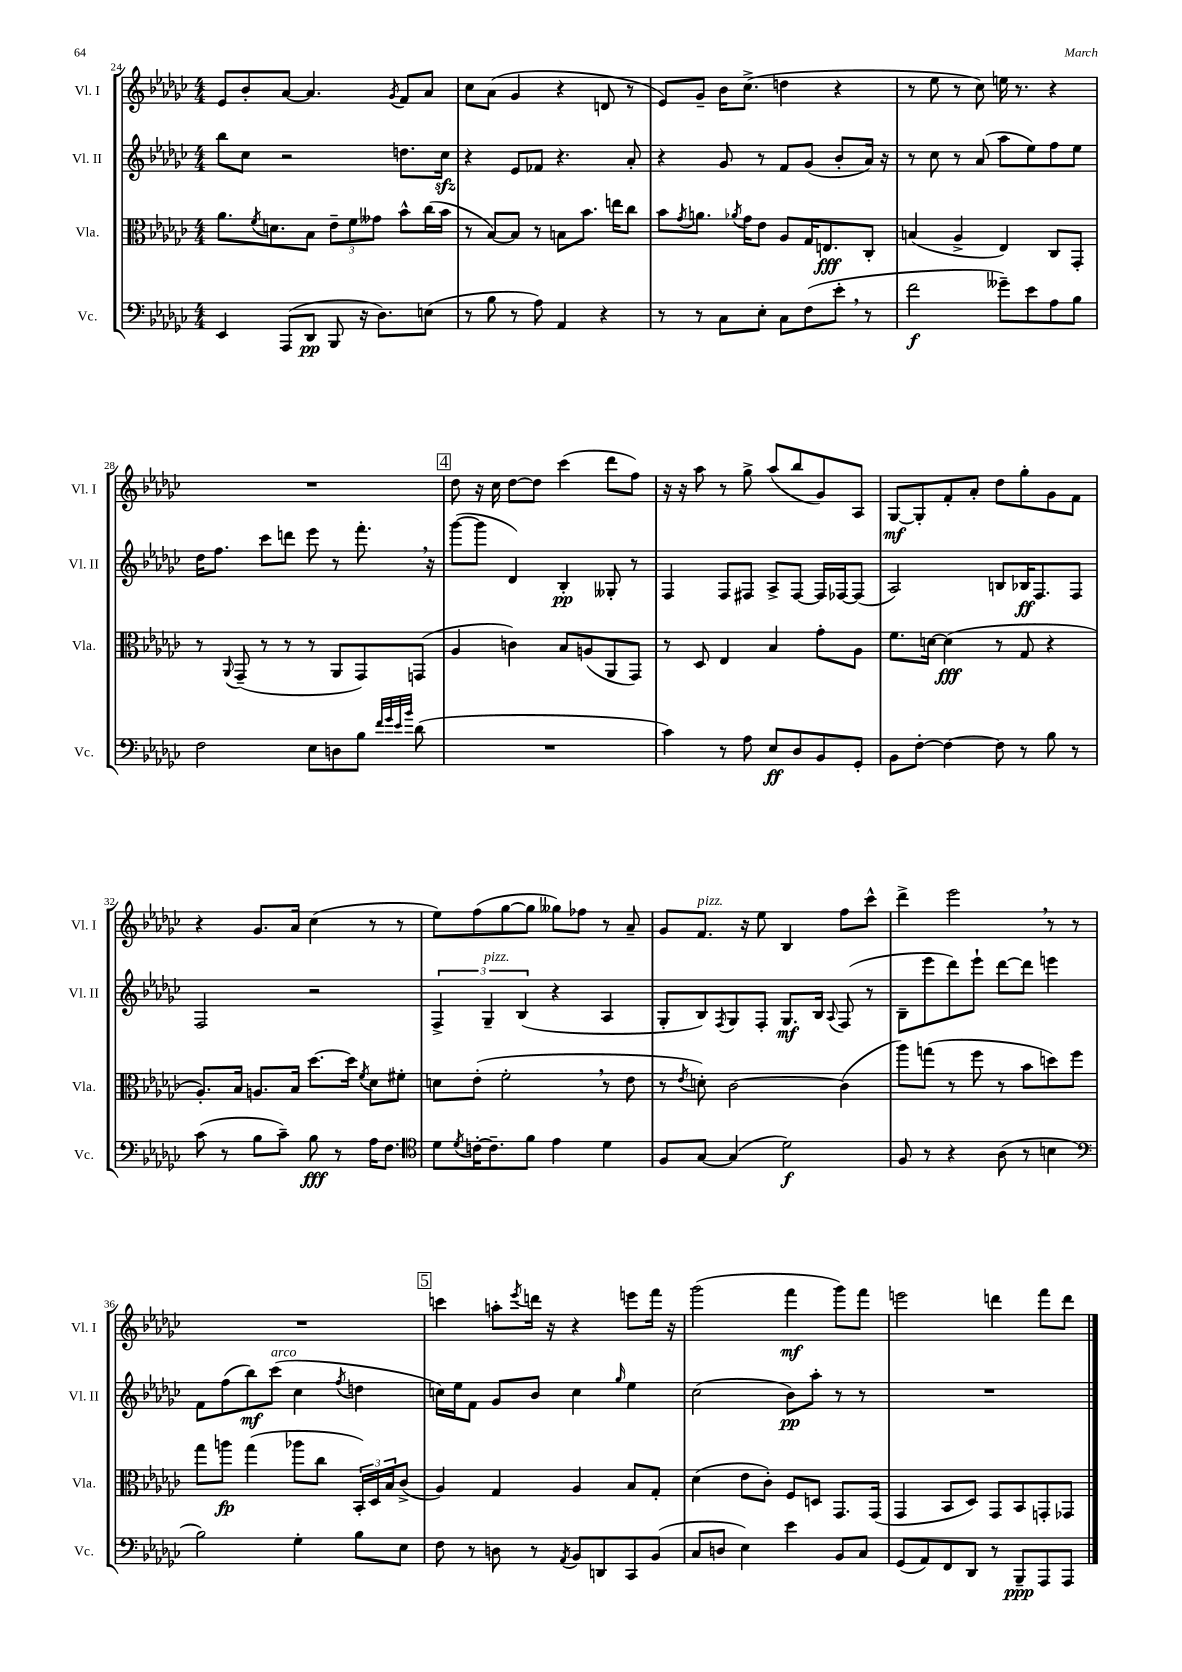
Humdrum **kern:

**kern	**kern	**kern	**kern
*staff4	*staff3	*staff2	*staff1
*clefF4	*clefC3	*clefG2	*clefG2
*k[b-e-a-d-g-c-]	*k[b-e-a-d-g-c-]	*k[b-e-a-d-g-c-]	*k[b-e-a-d-g-c-]
*M4/4	*M4/4	*M4/4	*M4/4
4EE-	8.a-	8bb-	8e-
.	.	8cc-	8b-'
.	8qf	.	.
.	8.d	.	.
(8AAA-	.	2r	[8a-
8DD-	8B-	.	4.a-]
8BBB-	12e-~	.	.
.	12f	.	.
16r	.	.	.
.	12g--	.	.
8.D-)	.	.	.
.	.	.	8qg-
.	8b-^^	8.dd	8f
(8E	(16cc-	.	8a-
.	16b-	16cc-	.
=	=	=	=
8r	8r	4r	8cc-
8B-	[8B-)	.	(8a-
8r	8B-]	8e-	4g-
8A-)	8r	8f-	.
4AA-	8B	4.r	4r
.	8.b-	.	.
4r	.	.	8d
.	16ee	.	.
.	8cc-	8a-'	8r
=	=	=	=
8r	8b-	4r	8e-)
.	8qg-	.	.
8r	8.a	.	8g-~
8C-	.	8g-	16b-
.	8qa-	.	.
.	16g-	.	(8.cc-^
8E-'	8e-	8r	.
8C-	8A-	8f	4dd
(8F	16G-	(8g-	.
.	8.E	.	.
8e-'	.	8b-'	4r
8r	8C-'	16a-)	.
.	.	16r	.
=	=	=	=
2f	(4B	8r	8r
.	.	8cc-	8ee-
.	4A-^	8r	8r
.	.	(8a-	8cc-)
8g--~)	4E-)	8aa-	16ee
.	.	.	8.r
8e-	.	8ee-)	.
8A-	8C-	8ff	4r
8B-	8GG-'	8ee-	.
=	=	=	=
2F	8r	16dd-	1r
.	.	8.ff	.
.	8qqAA-	.	.
.	(8GG-~	.	.
.	8r	8ccc-	.
.	8r	8ddd	.
8E-	8r	8eee-	.
8D	8AA-	8r	.
8B-	8GG-)	8.fff'	.
32qqf	.	.	.
32qqg-	.	.	.
32qqe-	.	.	.
32qqb-	.	.	.
(8d-	(8GG	.	.
.	.	16r	.
=	=	=	=
1r	4A-	([8ggg-	8dd-
.	.	8ggg-]	16r
.	.	.	16cc-
.	4c)	4d-)	[8dd-
.	.	.	8dd-]
.	8B-	4B-'	(4ccc-
.	(8A	.	.
.	8AA-	8G--'	8ddd-
.	8GG-)	8r	8ff)
=	=	=	=
4c-)	8r	4F	16r
.	.	.	16r
.	8D-	.	8aa-
8r	4E-	8F	8r
8A-	.	8F#	8gg-^
8E-	4B-	8A-^	(8aa-
8D-	.	[8F#	8bb-
8BB-	8g-'	16F#]	8g-)
.	.	[16F-	.
8GG-'	8A-	(8F-]	8A-
=	=	=	=
8BB-	8.f	2A-)	[8G-
[8F'	.	.	8G-']
.	[16d	.	.
4F_	(4d]	.	8f'
.	.	.	8a-'
8F]	8r	8B	8dd-
8r	8G-	16B-	8gg-'
.	.	8.F	.
8B-	4r	.	8g-
8r	.	8F	8f
=	=	=	=
(8c-	8.A-')	2F	4r
8r	.	.	.
.	16B-	.	.
8B-	8.A	.	8.g-
8c-~)	.	.	.
.	16B-	.	16a-
8B-	[8.dd-	2r	(4cc-
8r	.	.	.
.	16dd-]	.	.
.	8qf	.	.
16A-	8d-	.	8r
8.F	.	.	.
.	8f#'	.	8r
=	=	=	=
*clefC4	*	*	*
8d-	8d	6F^	8ee-)
8qd-	.	.	.
[16c'	(8e-'	.	(8ff
.	.	6G-~	.
8.c~]	.	.	.
.	2f'	.	[8gg-
.	.	(6B-	.
8f	.	.	8gg-]
4e-	.	4r	8gg--)
.	.	.	8ff-
4d-	8r	4A-	8r
.	8e-	.	8a-~
=	=	=	=
8F	8r	8G-'	8g-
.	8qe-	.	.
[8G-	8d')	8B-)	8.f
.	.	8qF	.
(4G-]	[2c-	8G-	.
.	.	.	16r
.	.	8F'	8ee-
2d-)	.	8.G-	4B-
.	.	16B-	.
.	.	8qqA-	.
.	(4c-]	(8F	8ff
.	.	8r	8ccc-^^
=	=	=	=
8F	8aa-)	8B-~	4ddd-^
8r	(8gg	8eee-	.
4r	8r	8ddd-)	2eee-
.	8ff	8eee-`	.
(8A-	8r	[8ddd-	.
8r	8b-	8ddd-]	.
4B	8dd)	4eee	8r
.	8ff	.	8r
=	=	=	=
*clefF4	*	*	*
2B-)	8gg-	8f	1r
.	8aa	(8ff	.
.	(4gg-	8bb-)	.
.	.	(8ccc-	.
4G-'	8aa-	4cc-	.
.	8cc-	.	.
.	.	8qff	.
8B-	24BB-')	4dd	.
.	24D-	.	.
.	24B-	.	.
8E-	(8c-^	.	.
=	=	=	=
8F	4A-)	16cc)	4ccc
.	.	16ee-	.
8r	.	8f	.
8D	4G-	8g-	8aa'
.	.	.	8qeee-
8r	.	8b-	16ddd
.	.	.	16r
8qAA-	.	.	.
8BB-	4A-	4cc	4r
8DD	.	.	.
.	.	16qqgg-	.
8CC-	8B-	4ee-	8eee
(8BB-	8G-'	.	16fff
.	.	.	16r
=	=	=	=
8C-	(4d-	(2cc-	(2ggg-
8D	.	.	.
4E-)	8e-	.	.
.	8c-')	.	.
4e-	8F	8b-)	4fff
.	8D	8aa-'	.
8BB-	8.GG-	8r	8ggg-)
8C-	.	8r	8fff
.	(16GG-	.	.
=	=	=	=
(8GG-	4GG-	1r	2eee
8AA-)	.	.	.
8FF	8BB-	.	.
8DD-	8D-)	.	.
8r	8GG-	.	4ddd
8BBB-~	8BB-	.	.
8AAA-	8GG'	.	8fff
8AAA-	8GG-	.	8ddd
==	==	==	==
*-	*-	*-	*-
